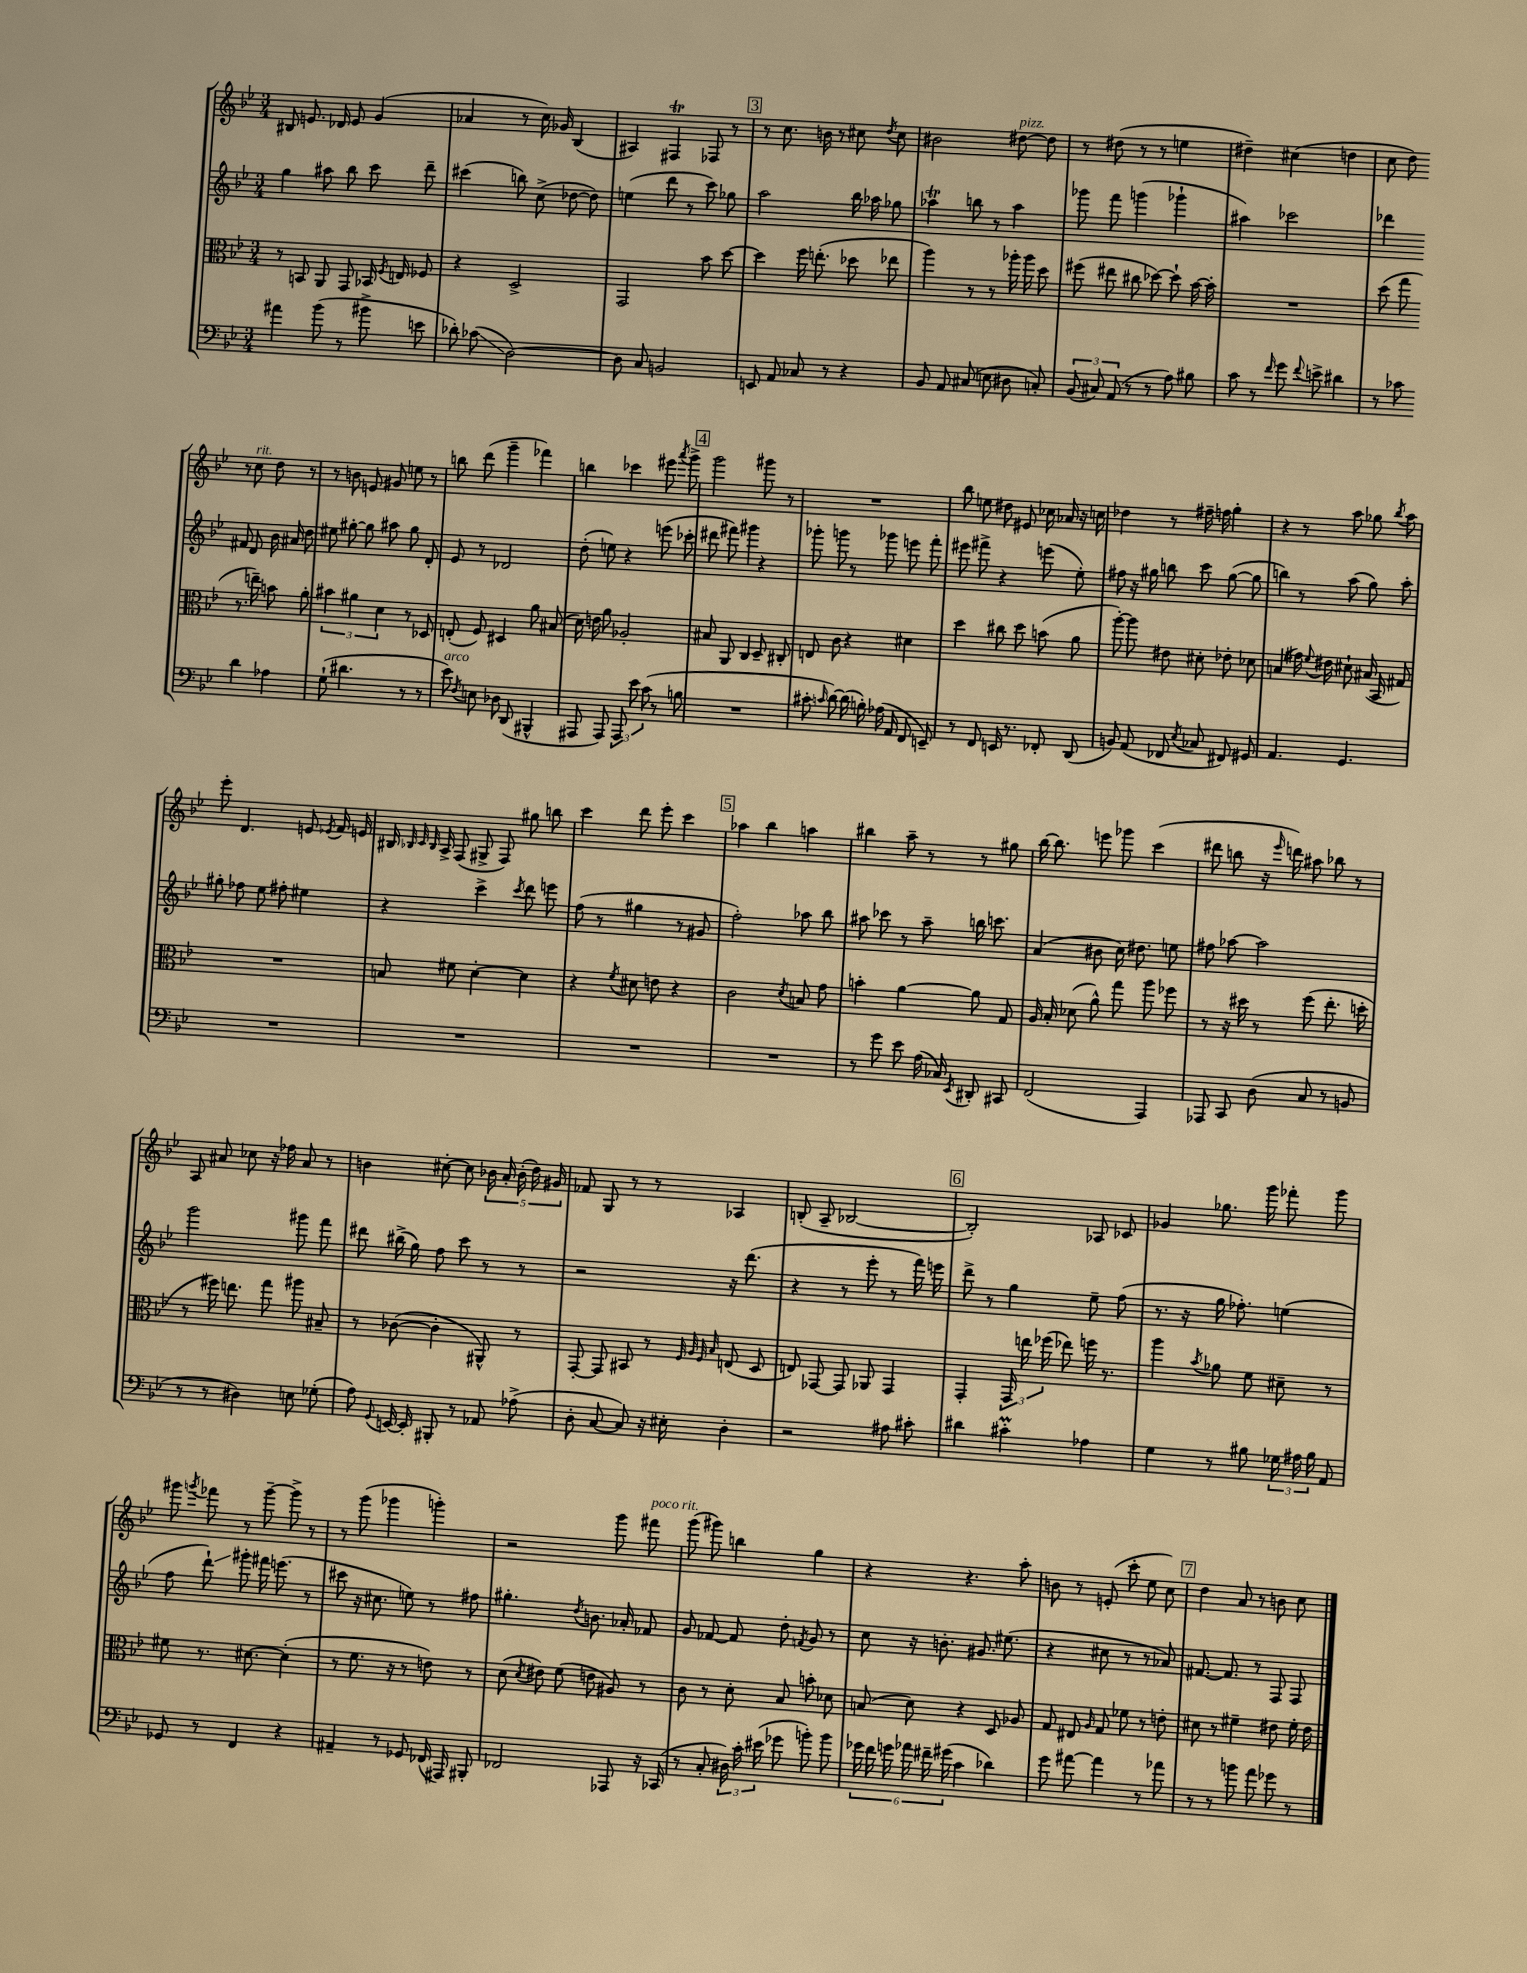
<<
\new StaffGroup <<
\new Staff = "s0" {
    \clef treble \key bes \major \numericTimeSignature \time 3/4
    \autoBeamOff bis8 e'8. des'16 e'8 g'4( |
    aes'4 r8 c''16) ges'16 bes4( |
    ais4) fis4\trill fes8 r8 |
    \mark \markup { \box "3" } r8 c''8. b'16 r8 cis''8 \acciaccatura { d''8 } cis''8 |
    bis'2 dis''8~^\markup { \italic "pizz." } dis''8 |
    r8 dis''8( r8 r8 e''4 |
    dis''4--) cis''4( d''4 |
    c''8 d''8) r8 c''8^\markup { \italic "rit." } d''8 r8 |
    r8 b'8 e'8 gis'8 e''8 r8 |
    b''8 d'''8( g'''4-- fes'''4) |
    b''4 ces'''4 eis'''8 \acciaccatura { a'''8 } g'''8-> |
    \mark \markup { \box "4" } g'''2 gis'''8 r8 |
    R2. |
    bes''8 e''8 dis''8 eis'8 ces''16 aes'16 r16 c''16 |
    des''4 r8 fis''16-- f''16 g''4-. |
    r4 r8 a''8 ges''8 \acciaccatura { bes''8 } a''8 |
    ees'''8-. d'4. e'8 \acciaccatura { ees'8 } f'16 e'16 |
    bis16 \grace { bes32 c'32 bes32 } a16-> f8( gis8-> f8) gis''8 b''8 |
    c'''4 d'''8 ees'''8-. c'''4 |
    \mark \markup { \box "5" } aes''4 bes''4 a''4 |
    bis''4 a''8-- r8 r8 gis''8 |
    bes''16~ bes''8. e'''8 ges'''8 c'''4( |
    dis'''8 b''8 r16 \grace { ees'''16 } d'''16) ais''8 bes''8 r8 |
    a8 ais'8 ces''8 r16 fes''16 ais'8 r8 |
    b'4 cis''8~-. cis''8 \tuplet 5/4 { bes'16 a'16-. bes'16-.( d''16) gis'16 } |
    fes'8 g8 r8 r8 aes4 |
    b8-.( a8-- bes2~ |
    \mark \markup { \box "6" } bes2-.) aes8 ces'8 |
    ges'4 ges''8. g'''16 fes'''8-. g'''8 |
    gis'''8 \acciaccatura { g'''8 } fes'''8 r8 g'''8~-- g'''8-> r8 |
    r8 g'''8( ges'''4 g'''4-.) |
    r2 g'''8 fis'''8^\markup { \italic "poco rit." } |
    g'''8( gis'''8) b''4 g''4 |
    r4 r4. a''8-. |
    b'8 r8 e'8-.( c'''8-. ees''8 c''8) |
    \mark \markup { \box "7" } d''4 a'8 r8 b'8 c''8 \bar "|." |
}
\new Staff = "s1" {
    \clef treble \key bes \major \numericTimeSignature \time 3/4
    \autoBeamOff g''4 ais''8 bes''8 c'''8 d'''8-- |
    cis'''4( b''8) c''8->( des''8~ des''8) |
    e''4( d'''8 r8 c'''8) ges''8 |
    \mark \markup { \box "3" } a''2 bes''16 aes''16 ges''8 |
    aes''4\trill b''8 r8 aes''4 |
    ges'''8 f'''8 g'''4( ges'''4-! |
    ais''4) ces'''2 |
    des'''4 fis'8 d'8 bes'16 ais'16 d''8 |
    eis''8 gis''8~-. gis''8 ais''8 gis''8 d'8-. |
    ees'8 r8 des'2 |
    d''8-.( e''8) r4 e'''8( ces'''8-. |
    \mark \markup { \box "4" } dis'''8 fis'''8) gis'''4 r4 |
    ges'''8-. g'''8 r8 ges'''8 e'''8 f'''8-. |
    eis'''8 fis'''8-> r4 e'''8( ees''8-.) |
    fis''8 r16 gis''16 b''8 c'''8 gis''8~( gis''8 |
    b''4) r8 a''8( g''8) a''8-. |
    gis''8-. fes''8 ees''8 fis''8-. eis''4 |
    r4 c'''4-> \acciaccatura { c'''8 } d'''8 e'''8 |
    f''8( r8 gis''4 r8 gis'8 |
    \mark \markup { \box "5" } f''2-.) aes''8 bes''8 |
    ais''8 ces'''8 r8 ais''8-- b''16 c'''8. |
    a'4( bis'8 c''16) dis''8. e''8 |
    fis''8 aes''8~ aes''2 |
    g'''2 gis'''8 f'''8 |
    dis'''8 bis''16->( g''16) f''8 c'''8 r8 r8 |
    r2 r16 d'''8.( |
    r4 r8 ees'''8-. r8 f'''16) e'''16 |
    \mark \markup { \box "6" } d'''8-> r8 g''4 ees''8-- f''8( |
    r8. r16 g''16 fes''8.-.) e''4( |
    f''8 d'''8-!\glissando) gis'''8-. fis'''16 e'''8.( r8 |
    cis'''8 r16 cis''8. e''8) r8 fis''8 |
    gis''4.-. \acciaccatura { d''8 } b'8. aes'16-. fes'8 |
    g'8 fes'8~ fes'8 d''8-. \acciaccatura { f'8 } g'8 r8 |
    c''8 r16 b'8.-. gis'8. eis''8.( |
    r4 cis''8 r8 r8 aes'8) |
    \mark \markup { \box "7" } fis'8.~ fis'8. r8 f8 f8 \bar "|." |
}
\new Staff = "s2" {
    \clef alto \key bes \major \numericTimeSignature \time 3/4
    \autoBeamOff r8 b,8 a,8 g,8 bes,16 \acciaccatura { f8 } e16 fes8 |
    r4 d2-> |
    g,2 bes'8 d''8~ |
    \mark \markup { \box "3" } d''4 f''16 e''8.-.( des''8 ees''8 |
    a''4) r8 r8 aes''16-. aes''16 d''8 |
    fis''8( eis''8 cis''8 des''8~) des''8-! bes'16~ bes'16-. |
    R2. |
    d''8( g''8 r8. e''16--) b'8 a'8-. |
    \tuplet 3/2 { bis'4 ais'4 d'4 } r8 des8 |
    e8-.( f8) dis4 a'8 bis8( |
    d'16) e'16 a'8 aes2-. |
    \mark \markup { \box "4" } bis8 a,8 c4 d8-- cis8-. |
    e8 c'8 r4 dis'4 |
    d''4 cis''8 d''8 b'8( a'8 |
    a''8~-.) a''8 eis'8 dis'8-. ees'8-. des'8 |
    b4( gis'16) \appoggiatura { f'8 } eis'16 dis'8-! bis16( bes,16 gis8) |
    R2. |
    b8 fis'8 d'4~-. d'4 |
    r4 \acciaccatura { f'8 } dis'8 e'8 r4 |
    \mark \markup { \box "5" } c'2 \acciaccatura { d'8 } b8 g'8 |
    b'4-. a'4~ a'8 g8 |
    a16 bes16-. des'8( a'8-^) g''8 a''8 fes''8 |
    r8 r16 dis''16 r8 f''8( ees''8.-. d''16-. |
    r8 fis''16) e''8. g''8 ais''8 bis8-- |
    r8 ces'8~( ces'4-. ais,8-^) r8 |
    g,8~-. g,8 bis,8 r8 \grace { f32 a32 f32 bes32 } e8( d8 |
    e8) ges,8~ ges,8 aes,8 ges,4 |
    \mark \markup { \box "6" } g,4-. \tuplet 3/2 { g,16 e''16 fes''16( } ees''8) f''16 r8. |
    a''4 \acciaccatura { bes'8 } aes'8 f'8 dis'8-- r8 |
    fis'8 r8. dis'8.~ dis'4-.( |
    r8 f'8. r16 r8 e'8) r8 |
    d'8( \acciaccatura { d'8 } eis'8) f'8( e'8 ais8) r8 |
    c'8 r8 d'8-. bes8 b'8-. des'8 |
    b8( d'8) r4 d8 aes8 |
    g8 eis8 \grace { a16 } g8 fes'8 r8 e'8-. |
    \mark \markup { \box "7" } dis'8 r8 fis'4-- eis'8 fis'16-. eis'16 \bar "|." |
}
\new Staff = "s3" {
    \clef bass \key bes \major \numericTimeSignature \time 3/4
    \autoBeamOff ais'4 bes'8( r8 bis'8-> e'8 |
    des'8-.) ces'8\glissando( d2~) |
    d8 c8 b,2 |
    \mark \markup { \box "3" } e,8 a,8 ces8 r8 r4 |
    bes,8 a,8 cis8( e8 dis8 c8-.) |
    \tuplet 3/2 { bes,8( cis8) a,8( } r8 r8 a8) bis8 |
    c'8 r8 \grace { f'16 } g'8 \appoggiatura { f'8 } e'8-> dis'4 |
    r8 ces'8 d'4 aes4 |
    g8-!( dis'4. r8 r8 |
    ees'8^\markup { \italic "arco" }) \acciaccatura { f8 } e8 des8 d,8( bis,,4-^ |
    ais,,8 ais,,8) \tuplet 3/2 { ais,,8 ees'8 c'8( } r8 b8 |
    \mark \markup { \box "4" } R2. |
    cis'8-. \grace { c'16 } d'8~) d'16( b16-.) aes16( a,16 f,8 e,8--) |
    r8 f,8 e,16 r8. fes,8-. d,8( |
    b,8) a,8( fes,8 \acciaccatura { ees8 } ces8 fis,8) gis,8 |
    a,4. g,4. |
    R2. |
    R2. |
    R2. |
    \mark \markup { \box "5" } R2. |
    r8 g'8 ees'8 a16( ces16) \acciaccatura { ees,8 } dis,8-. cis,8 |
    f,2( a,,4) |
    aes,,8 c,8 d8( c8 r8 b,8 |
    r8 r8 dis4) e8 ges8-.( |
    a8) \appoggiatura { g,8 } e,16~ e,16-. bis,,8-. r8 aes,8 aes8->( |
    d8-. c8~ c8) r16 eis16-. d4-. |
    r2 ais8 cis'8-. |
    \mark \markup { \box "6" } dis'4 cis'4-.\prall aes4 |
    g4 r8 bis8 \tuplet 3/2 { ges16 ais16 bis16 } a,8 |
    ges,8 r8 f,4 r4 |
    ais,4-- r8 ges,8 fes,16( ais,,16) bis,,8-. |
    fes,2 aes,,8 r16 ces,16( |
    r8 c8-. \tuplet 3/2 { dis16) c'16-. eis'16( } ges'8 b'8-.) b'8 |
    \tuplet 6/4 { ges'16 f'16 g'16 aes'16 fis'16-- gis'16( } c'4 des'4) |
    g'8 ais'8~ ais'4 r8 aes'8 |
    \mark \markup { \box "7" } r8 r8 b'8 a'8 ges'8 r8 \bar "|." |
}
>>
>>
\layout { \context { \Score \remove "Bar_number_engraver" } }
